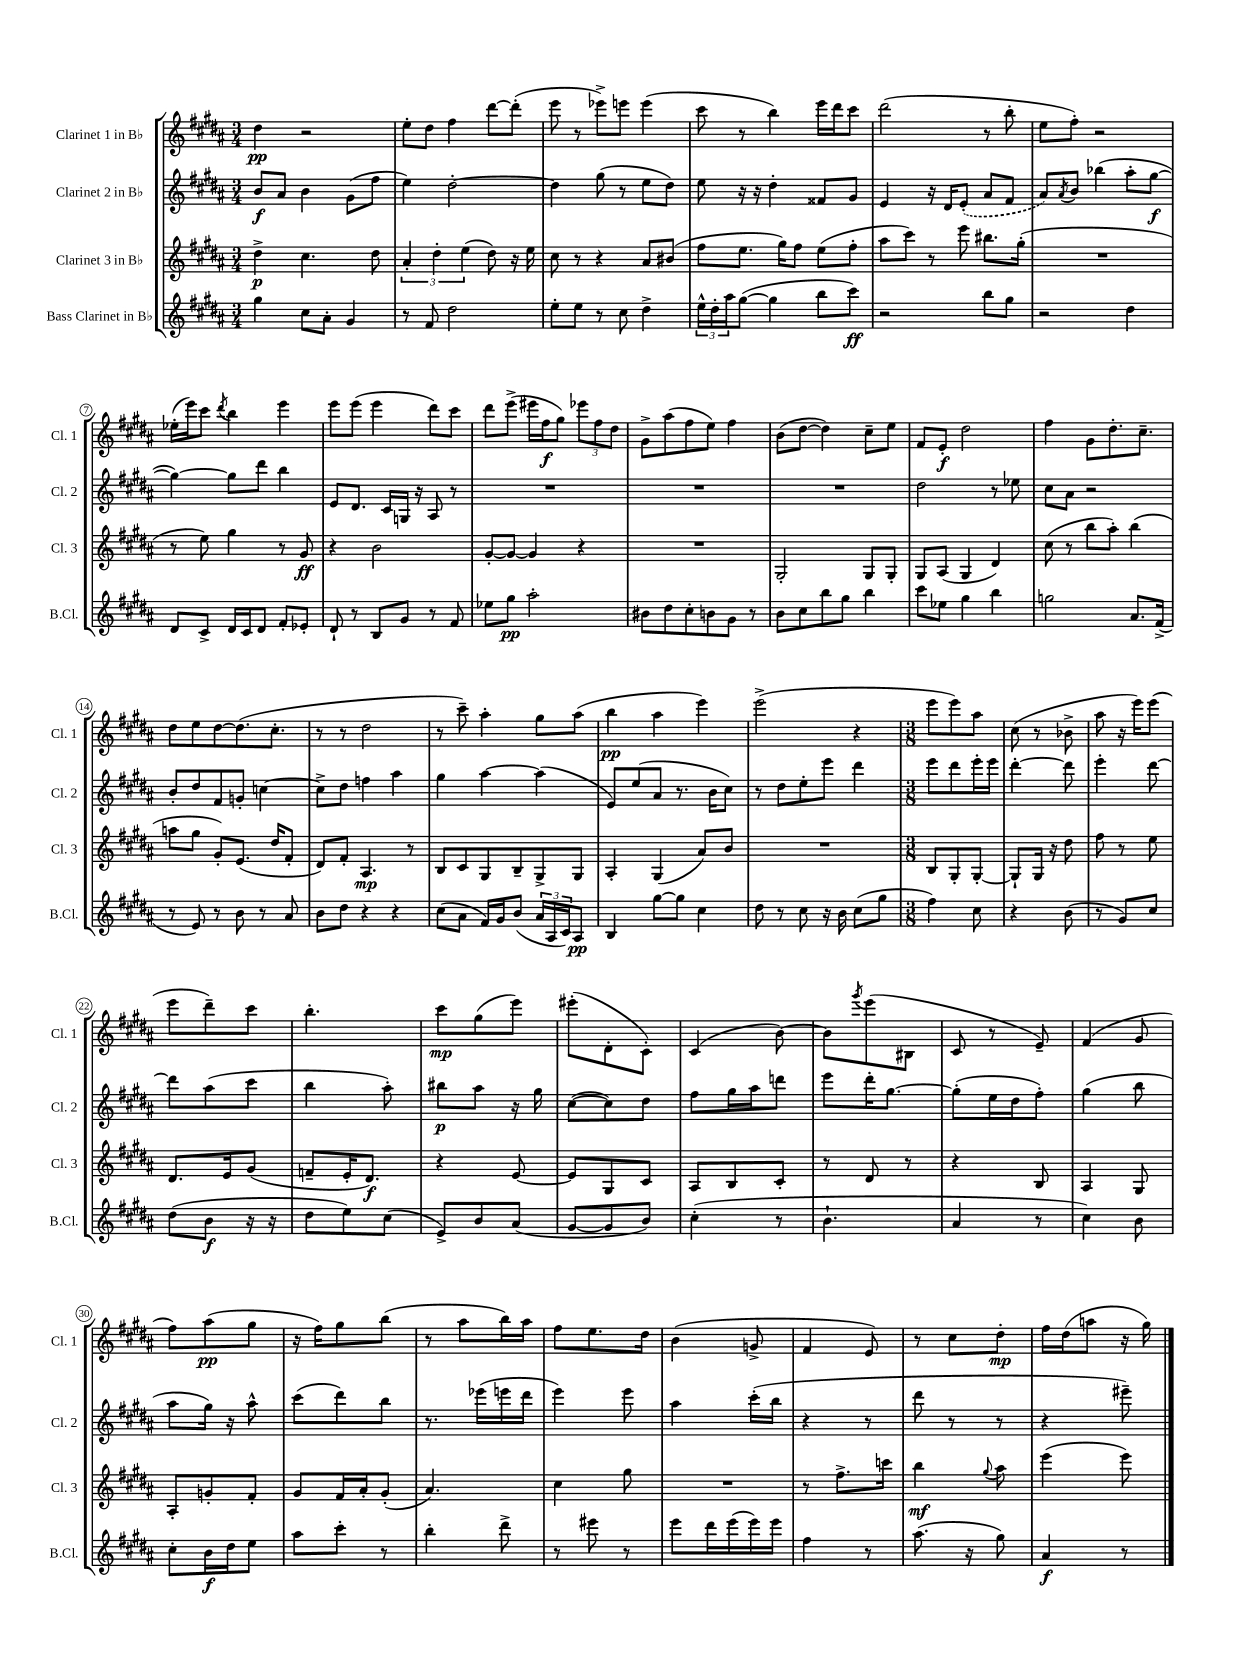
<<
\new StaffGroup <<
\new Staff = "s0" \with { instrumentName = "Clarinet 1 in Bb" shortInstrumentName = "Cl. 1" } {
    \clef treble \key b \major \numericTimeSignature \time 3/4
    dis''4\pp r2 |
    e''8-. dis''8 fis''4 dis'''8~ dis'''8-.( |
    e'''8 r8 ees'''8->) e'''8 e'''4( |
    cis'''8 r8 b''4) e'''16 dis'''16 cis'''8 |
    dis'''2( r8 b''8-. |
    e''8 fis''8-.) r2 |
    ees''16-.( e'''16) cis'''8 \acciaccatura { dis'''8 } b''4 e'''4 |
    e'''8 e'''8( e'''4 dis'''8) cis'''8 |
    dis'''8 e'''8->( eis'''16 fis''16\f gis''8) \tuplet 3/2 { ees'''8 fis''8 dis''8 } |
    gis'8-> ais''8( fis''8 e''8) fis''4 |
    b'8( dis''8~ dis''4) cis''8-- e''8 |
    fis'8 e'8-.\f dis''2 |
    fis''4 gis'8 dis''8.-. cis''8.-- |
    dis''8 e''8 dis''8~ dis''8.( cis''8.-. |
    r8 r8 dis''2 |
    r8 cis'''8--) ais''4-. gis''8 ais''8( |
    b''4\pp ais''4 e'''4) |
    e'''2->( r4 |
    \numericTimeSignature \time 3/8 e'''8 e'''8) ais''8 |
    cis''8( r8 bes'8-> |
    ais''8 r16 e'''16) e'''8( |
    e'''8 dis'''8--) cis'''8 |
    b''4.-. |
    cis'''8\mp gis''8( e'''8) |
    eis'''8-.( dis'8-. cis'8-.) |
    cis'4( b'8~) |
    b'8 \acciaccatura { gis'''8 } e'''8( bis8 |
    cis'8 r8 e'8--) |
    fis'4( gis'8 |
    fis''8) ais''8\pp( gis''8 |
    r16 fis''16) gis''8 b''8( |
    r8 ais''8 b''16) ais''16 |
    fis''8 e''8. dis''16 |
    b'4( g'8-> |
    fis'4 e'8) |
    r8 cis''8 dis''8-.\mp |
    fis''16 dis''16( a''8 r16 gis''16) \bar "|." |
}
\new Staff = "s1" \with { instrumentName = "Clarinet 2 in Bb" shortInstrumentName = "Cl. 2" } {
    \clef treble \key b \major \numericTimeSignature \time 3/4
    b'8\f ais'8 b'4 gis'8( fis''8 |
    e''4) dis''2~-. |
    dis''4 gis''8( r8 e''8 dis''8) |
    e''8 r16 r16 dis''4-. fisis'8 gis'8 |
    e'4 r16 dis'16 \once \slurDashed e'8-.( ais'8 fis'8 |
    ais'8) \acciaccatura { ais'8 } b'8 bes''4( ais''8-. gis''8~\f |
    gis''4~) gis''8 dis'''8 b''4 |
    e'8 dis'8. cis'16 g16 r16 ais8 r8 |
    R2. |
    R2. |
    R2. |
    dis''2 r8 ees''8 |
    cis''8 ais'8 r2 |
    b'8-. dis''8 fis'8 g'8-. c''4~ |
    c''8-> dis''8 f''4 ais''4 |
    gis''4 ais''4~ ais''4( |
    e'8) e''8( ais'8 r8. b'16 cis''8) |
    r8 dis''8 e''8-. e'''8 dis'''4 |
    \numericTimeSignature \time 3/8 e'''8 dis'''8 e'''16-. e'''16 |
    dis'''4~-. dis'''8 |
    e'''4-. dis'''8~ |
    dis'''8 ais''8( cis'''8 |
    b''4 ais''8-.) |
    bis''8\p ais''8 r16 gis''16 |
    cis''8~( cis''8) dis''8 |
    fis''8 gis''16 ais''16 d'''8 |
    e'''8 dis'''16-. gis''8.~ |
    gis''8-.( e''16 dis''16 fis''8-.) |
    gis''4( b''8 |
    ais''8 gis''16) r16 ais''8-^ |
    cis'''8( dis'''8) b''8 |
    r8. ees'''16( e'''16 dis'''16 |
    e'''4) e'''8 |
    ais''4 cis'''16-.( b''16 |
    r4 r8 |
    dis'''8 r8 r8 |
    r4 eis'''8--) \bar "|." |
}
\new Staff = "s2" \with { instrumentName = "Clarinet 3 in Bb" shortInstrumentName = "Cl. 3" } {
    \clef treble \key b \major \numericTimeSignature \time 3/4
    dis''4->\p cis''4. dis''8 |
    \tuplet 3/2 { ais'4-. dis''4-. e''4( } dis''8) r16 e''16 |
    cis''8 r8 r4 ais'8 bis'8( |
    fis''8 e''8. gis''16) fis''8 e''8( fis''8-. |
    ais''8 cis'''8) r8 e'''8 bis''8. gis''16-.( |
    R2. |
    r8 e''8) gis''4 r8 gis'8\ff |
    r4 b'2 |
    gis'8~-. gis'8~ gis'4 r4 |
    R2. |
    gis2-. gis8 gis8-. |
    gis8 ais8( gis4 dis'4) |
    cis''8( r8 b''8 ais''8-.) b''4( |
    a''8 gis''8 gis'8-.) e'8.( dis''16 fis'8-. |
    dis'8) fis'8-. ais4.\mp r8 |
    b8 cis'8 gis8 b8-- gis8-> gis8 |
    ais4-. gis4( ais'8) b'8 |
    R2. |
    \numericTimeSignature \time 3/8 b8 gis8-. gis8~-. |
    gis8-! gis16 r16 dis''8 |
    fis''8 r8 e''8 |
    dis'8. e'16 gis'8( |
    f'8-- e'16-. dis'8.\f) |
    r4 e'8~ |
    e'8 gis8 cis'8 |
    ais8 b8 cis'8-. |
    r8 dis'8 r8 |
    r4 b8 |
    ais4 gis8 |
    ais8-. g'8-. fis'8-. |
    gis'8 fis'16 ais'16-. gis'8-.( |
    ais'4.) |
    cis''4 gis''8 |
    R4. |
    r8 fis''8.-> c'''16 |
    b''4\mf \appoggiatura { gis''8 } ais''8 |
    e'''4( e'''8) \bar "|." |
}
\new Staff = "s3" \with { instrumentName = "Bass Clarinet in Bb" shortInstrumentName = "B.Cl." } {
    \clef treble \key b \major \numericTimeSignature \time 3/4
    gis''4 cis''8 ais'8-. gis'4 |
    r8 fis'8 dis''2 |
    e''8-. e''8 r8 cis''8 dis''4-> |
    \tuplet 3/2 { e''16-^ dis''16-. ais''16 } gis''8~( gis''4 b''8 cis'''8\ff) |
    r2 b''8 gis''8 |
    r2 dis''4 |
    dis'8 cis'8-> dis'16 cis'16 dis'8 fis'8-. ees'8-. |
    dis'8-! r8 b8 gis'8 r8 fis'8 |
    ees''8 gis''8\pp ais''2-. |
    bis'8 dis''8 cis''8-. b'8 gis'8 r8 |
    b'8 cis''8 b''8 gis''8 b''4 |
    cis'''8 ees''8 gis''4 b''4 |
    g''2 ais'8. fis'16->( |
    r8 e'8) r8 b'8 r8 ais'8 |
    b'8 dis''8 r4 r4 |
    cis''8( ais'8 fis'16) gis'16 b'8( \tuplet 3/2 { ais'16 ais16 cis'16) } ais8\pp |
    b4 gis''8~ gis''8 cis''4 |
    dis''8 r8 cis''8 r16 b'16 cis''8( gis''8 |
    \numericTimeSignature \time 3/8 fis''4) cis''8 |
    r4 b'8( |
    r8 gis'8) cis''8 |
    dis''8( b'8\f r16 r16 |
    dis''8 e''8) cis''8( |
    e'8->) b'8 ais'8( |
    gis'8~ gis'8 b'8) |
    cis''4-.( r8 |
    b'4.-! |
    ais'4 r8 |
    cis''4) b'8 |
    cis''8-. b'16\f dis''16 e''8 |
    ais''8 cis'''8-. r8 |
    b''4-. dis'''8-> |
    r8 eis'''8 r8 |
    e'''8 dis'''16 e'''16( e'''16) e'''16 |
    fis''4 r8 |
    ais''8.( r16 gis''8) |
    ais'4\f r8 \bar "|." |
}
>>
>>
\layout { \context { \Score \override BarNumber.stencil = #(make-stencil-circler 0.1 0.3 ly:text-interface::print) } }
